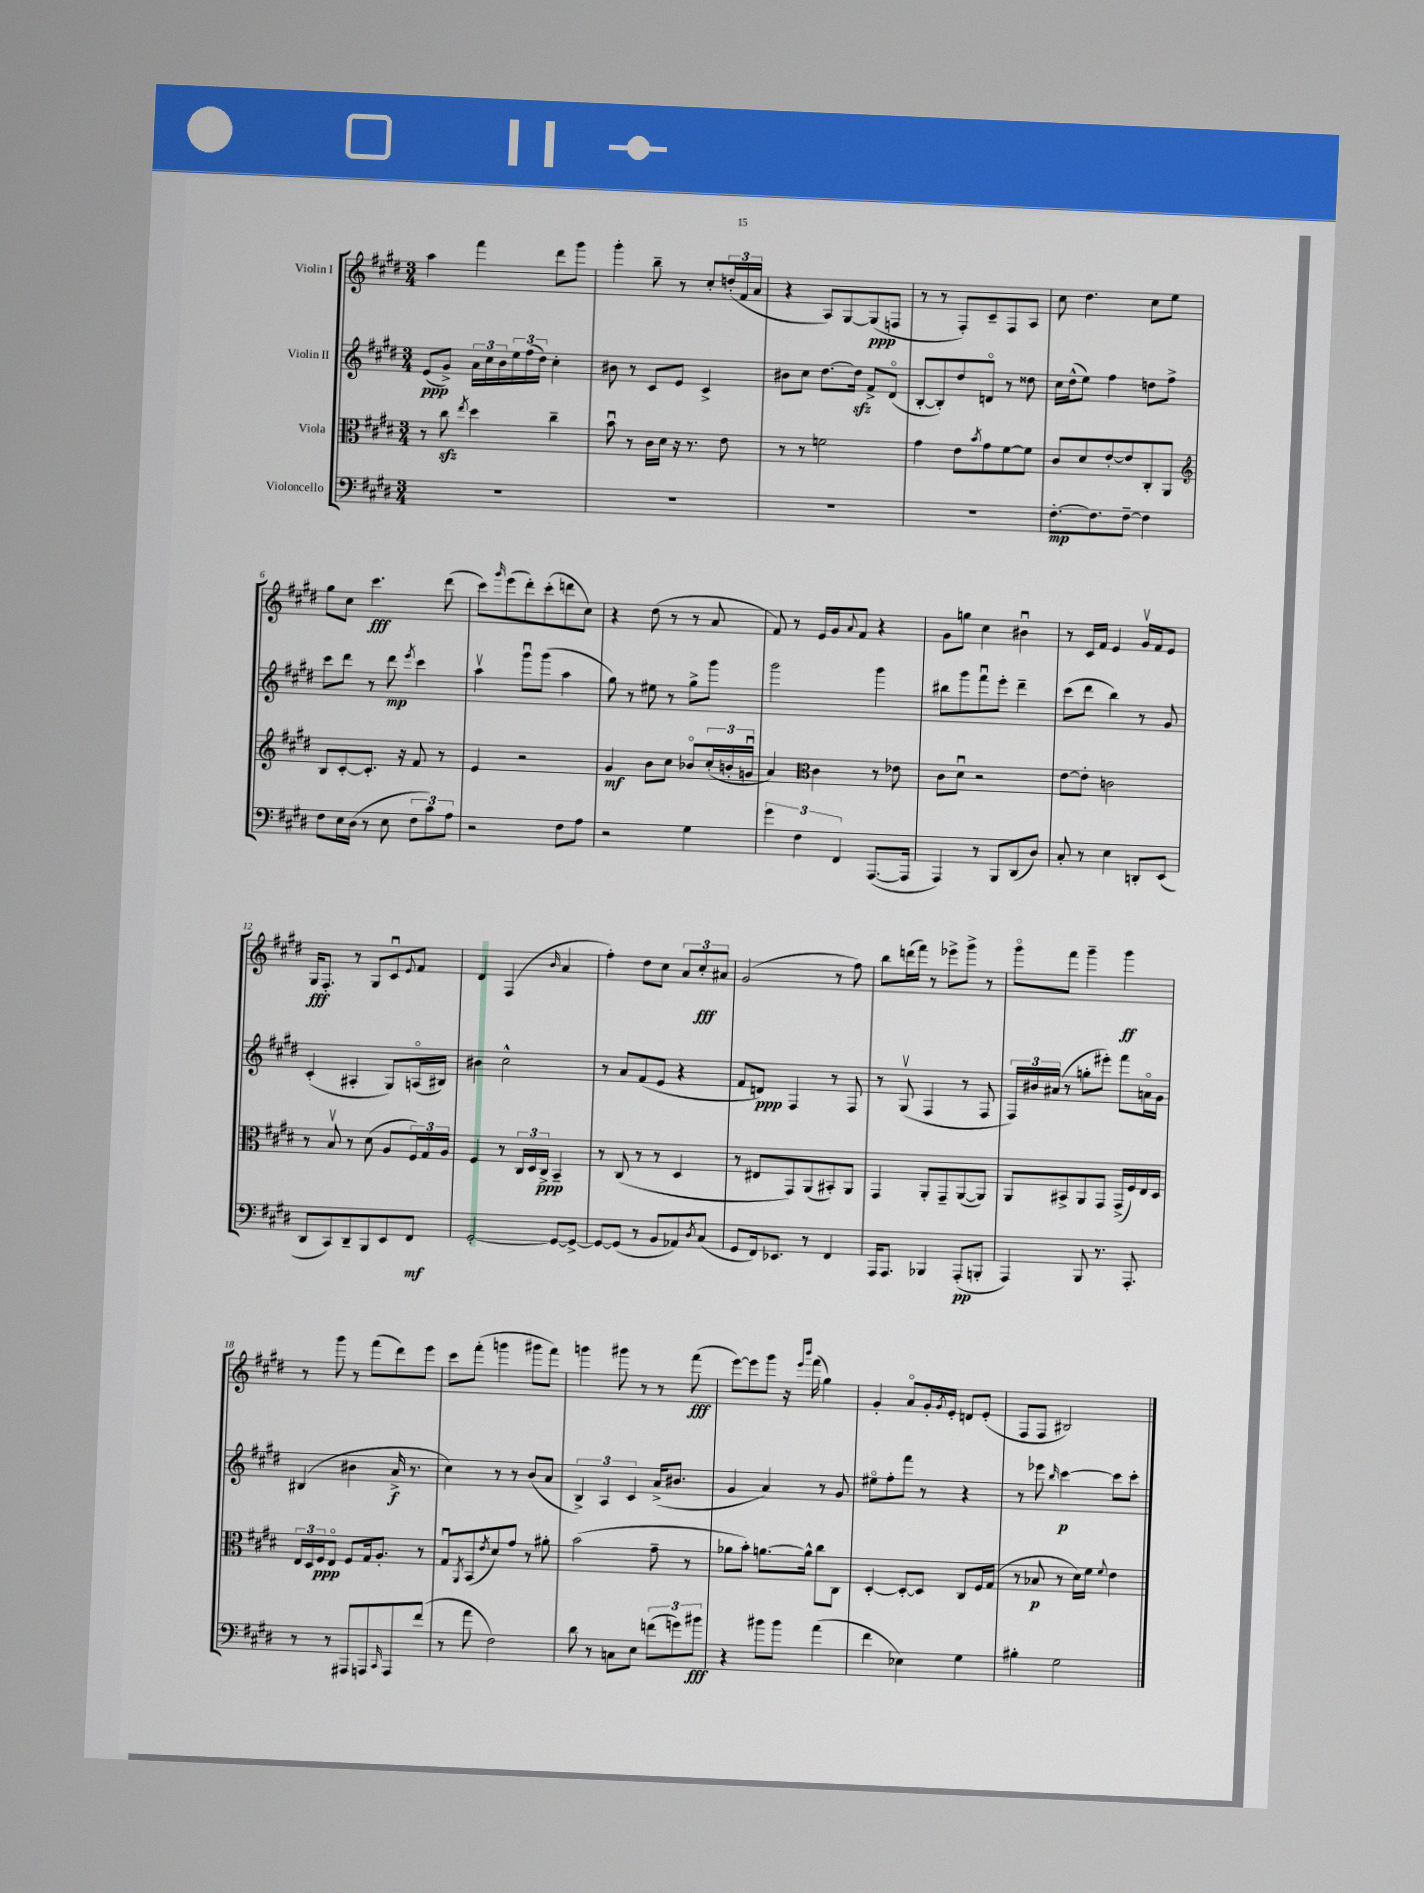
<<
\new StaffGroup <<
\new Staff = "s0" \with { instrumentName = "Violin I" } {
    \clef treble \key e \major \numericTimeSignature \time 3/4
    a''4 fis'''4 dis'''8 gis'''8 |
    gis'''4-. b''8-- r8 cis''8-. \tuplet 3/2 { d''16-.( fis'16 a'16 } |
    r4 a8) gis8~ gis8\ppp( f8 |
    r8 r8 fis8-.) cis'8-- fis8 a8 |
    cis''8 dis''4. cis''8 e''8 |
    gis''8 cis''8 cis'''4.\fff dis'''8( |
    cis'''8) \grace { gis'''16 } e'''8( dis'''8-.) cis'''8-.( d'''8 cis''8) |
    r4 dis''8( r8 r8 a'8 |
    fis'8) r8 e'16 gis'16 \appoggiatura { a'8 } fis'8 r4 |
    gis'8 g''8 cis''4 bis'4\downbow |
    r8 cis'16 fis'16 e'4 gis'16\upbow fis'16 e'8 |
    gis16\fff fis8.-. r8 gis8 cis'8\downbow \appoggiatura { e'8 } fis'8 |
    dis'4 fis4( \grace { b'16 } a'4 |
    fis''4-.) dis''8 cis''8 \tuplet 3/2 { a'8 cis''8-.\fff ais'8 } |
    gis'2( r8 fis''8) |
    b''8 d'''16( fis'''16) r8 ees'''8-> gis'''8-> r8 |
    gis'''8\flageolet fis'''8 gis'''4-- gis'''4\ff |
    r8 gis'''8 r8 fis'''8( dis'''8) e'''8 |
    cis'''8 fis'''8-.( g'''4 gis'''8 fis'''8) |
    g'''4 gis'''8 r8 r8 fis'''8\fff( |
    e'''8~) e'''8 gis'''8 r16 \grace { e'''16 b'''16 } fis'''16( gis''4) |
    gis'4-. a'8\flageolet gis'16-. \acciaccatura { gis'8 } e'16-. d'8 e'8-.( |
    fis8 fis8 bis2) \bar "|." |
}
\new Staff = "s1" \with { instrumentName = "Violin II" } {
    \clef treble \key e \major \numericTimeSignature \time 3/4
    e'8\ppp( gis'8->) \tuplet 3/2 { a'16 cis''16 b'16 } \tuplet 3/2 { e''16 fis''16( dis''16) } cis''4-. |
    bis'8 r8 cis'8 e'8 cis'4-> |
    bis'8 cis''8 dis''8.~ dis''16\sfz fis'8-> dis'8\flageolet( |
    b8~-. b8-.) dis''8 d'8\flageolet r8 disis''8 |
    cis''16 dis''16-^( e''8) fis''4 d''8 fis''8-> |
    cis'''8 dis'''8 r8 dis'''8\mp \acciaccatura { e'''8 } cis'''4 |
    a''4\upbow gis'''8\downbow gis'''8( a''4 |
    gis''8) r8 eis''8 r8 gis''8-> gis'''8 |
    gis'''2 gis'''4 |
    bis''8 gis'''8 fis'''8\downbow e'''8-. dis'''4-- |
    cis'''8( dis'''8 b''4) r8 gis'8 |
    cis'4-.( ais4-. gis8) a16\flageolet( bis16) |
    bis'4 cis''2-^ |
    r8 a'8 fis'8( e'8 r4 |
    fis'8 d'8\ppp) fis4 r8 fis8 |
    r8 gis8\upbow( fis4 r8 fis8 |
    \tuplet 3/2 { fis16) bis'16 ais'16( } r8 g''8-. eis'''8-.) fis'''8 a'16\flageolet gis'16 |
    bis4( bis'4 a'16->\f r8. |
    cis''4) r8 r8 b'8( a'8 |
    \tuplet 3/2 { b4->) a4 cis'4 } a'16->( bis'8. |
    gis'4 a'4) r8 gis'8 |
    eis''8\flageolet fis''8-. fis'''8 r8 r4 |
    r8 ees'''8 \grace { b''16 } cis'''4~\p cis'''8 cis'''8-. \bar "|." |
}
\new Staff = "s2" \with { instrumentName = "Viola" } {
    \clef alto \key e \major \numericTimeSignature \time 3/4
    r8 cis''8\sfz \acciaccatura { e''8 } dis''4 cis''4-- |
    b'8\downbow r8 cis'16 dis'16 r16 r8. e'8 |
    r8 r8 f'2 |
    gis'4 e'8 \acciaccatura { b'8 } gis'8 fis'8~ fis'8 |
    cis'8 dis'8 e'8~-. e'8 cis8-. a,8 |
    \clef treble b8 cis'8~-. cis'8.-. r16 fis'8 r8 |
    e'4 r2 |
    gis'4\mf b'8 cis''8 bes'8\flageolet \tuplet 3/2 { cis''16-.( b'16-. g'16\downbow } |
    a'4) \clef alto cis'4 r8 ees'8 |
    cis'8 dis'8\downbow r2 |
    e'8~ e'8-. c'2 |
    r8 b8\upbow r8 dis'8( a8 \tuplet 3/2 { fis16) gis16 a16 } |
    fis4 r8 \tuplet 3/2 { cis16 dis16 cis16->\ppp } b,4-- |
    r8 cis8( r8 r8 dis4 |
    r8 eis8 gis,8) a,8( bis,8-.) a,8 |
    gis,4 a,8-. gis,8-- a,8~( a,8) |
    a,8 bis,8-> a,8 gis,8 gis,16->( fis16) e16 dis16 |
    \tuplet 3/2 { e16 dis16 fis16\ppp } e8\flageolet fis8 gis16 a8.-. r8 |
    gis8\downbow \acciaccatura { a,8 } b,8( \acciaccatura { e'8 } dis'8) gis'8 r8 ais'8-. |
    b'2( gis'8-- r8 |
    aes'8 b'8-.) a'8.~ a'16-^ cis''8 cis8 |
    dis4~-. dis8~-. dis8 cis8 fis16 gis16( |
    r8 bes8\p r8 dis'16) fis'16 \appoggiatura { fis'8 } e'4 \bar "|." |
}
\new Staff = "s3" \with { instrumentName = "Violoncello" } {
    \clef bass \key e \major \numericTimeSignature \time 3/4
    R2. |
    R2. |
    R2. |
    R2. |
    fis8.~-.\mp fis8. fis8~-- fis4 |
    fis8 e16 dis16( r8 e8 \tuplet 3/2 { fis8 cis'8) a8 } |
    r2 fis8 a8 |
    r2 gis4 |
    \tuplet 3/2 { gis'4 fis4 fis,4 } a,,8.~( a,,16 |
    a,,4) r8 b,,8 dis,8( dis8) |
    cis8-. r8 e4 d,8-. e,8( |
    dis,8 cis,8) dis,8-- b,,8 e,8 fis,8\mf |
    gis,2~-. gis,8~ gis,8~-> |
    gis,8~ gis,8( r8 b,8 aes,8) \acciaccatura { dis8 } cis8( |
    gis,8 fis,16) ees,8. r8 fis,4 |
    a,,16 a,,8. bes,,4 a,,8-.\pp( b,,8-. |
    a,,4) b,,8 r8. a,,8.-. |
    r8 r8 ais,,8 a,,8 \grace { cis,16 } a,,8 fis'8( |
    r8 a'8 fis2) |
    dis'8 r8 c8 e8 \tuplet 3/2 { f'8( g'8) bis'8\fff } |
    r4 bis'8 bis'8 a'4( |
    fis'4 ees4) gis4 |
    bis4-. gis2 \bar "|." |
}
>>
>>
